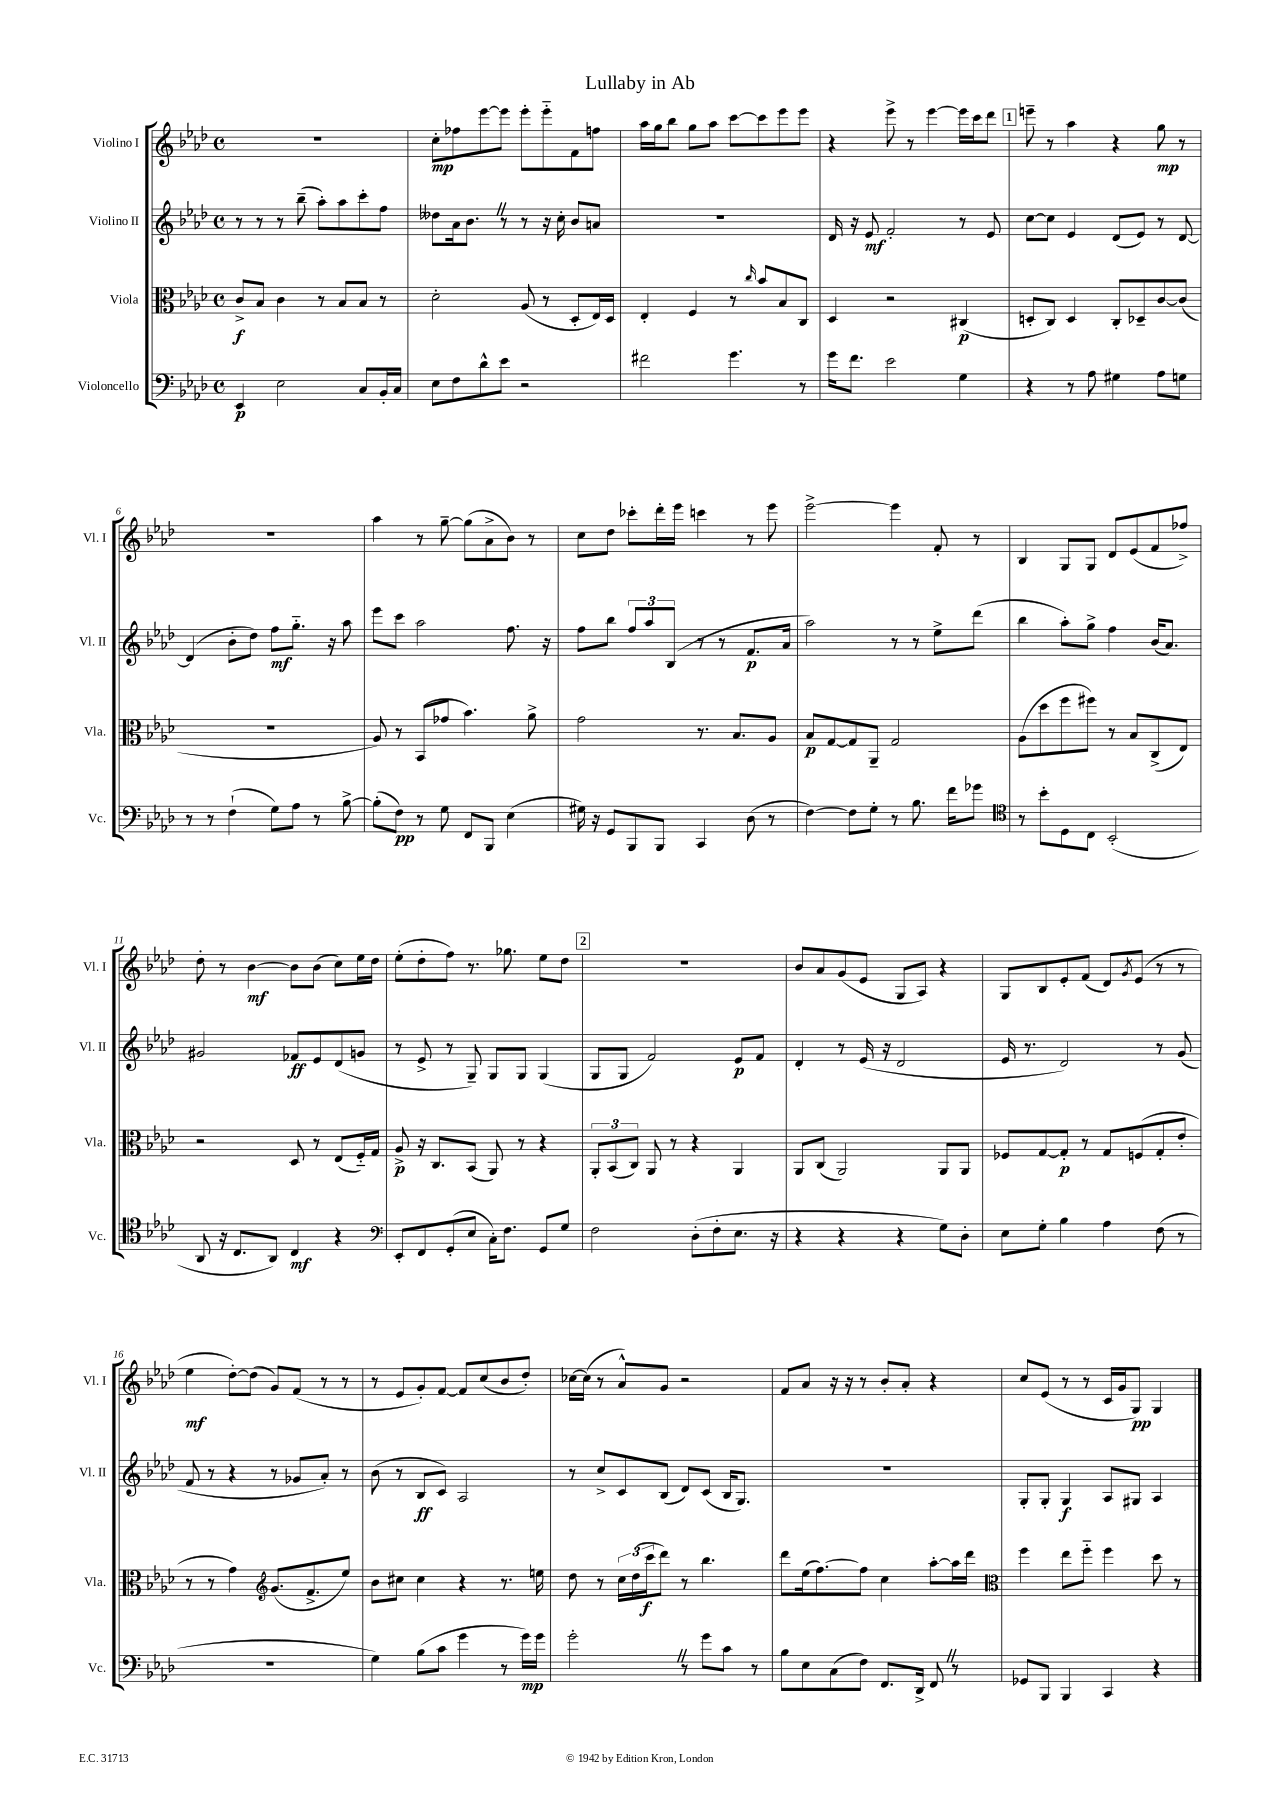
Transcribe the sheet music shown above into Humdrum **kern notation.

**kern	**dynam	**kern	**dynam	**kern	**dynam	**kern	**dynam
*part4	*part4	*part3	*part3	*part2	*part2	*part1	*part1
*staff4	*staff4	*staff3	*staff3	*staff2	*staff2	*staff1	*staff1
*I"Violoncello	*	*I"Viola	*	*I"Violino II	*	*I"Violino I	*
*I'Vc.	*	*I'Vla.	*	*I'Vl. II	*	*I'Vl. I	*
*clefF4	*	*clefC3	*	*clefG2	*	*clefG2	*
*k[b-e-a-d-]	*	*k[b-e-a-d-]	*	*k[b-e-a-d-]	*	*k[b-e-a-d-]	*
*M4/4	*	*M4/4	*	*M4/4	*	*M4/4	*
*met(c)	*	*met(c)	*	*met(c)	*	*met(c)	*
=1	=1	=1	=1	=1	=1	=1	=1
4EE-/	p	8c^/L	f	8r	.	1r	.
.	.	8B-/J	.	8r	.	.	.
2E-\	.	4c\	.	8r	.	.	.
.	.	.	.	(8bb-~\	.	.	.
.	.	8r	.	8aa-'\L)	.	.	.
.	.	8B-/L	.	8aa-\	.	.	.
8C/L	.	8B-/J	.	8ccc'\	.	.	.
16BB-'/L	.	8r	.	8ff\J	.	.	.
16C/JJ	.	.	.	.	.	.	.
=2	=2	=2	=2	=2	=2	=2	=2
8E-\L	.	2d-'\	.	8dd--X\L	.	8cc'\L	mp
8F\	.	.	.	16a-\k	.	8ff-X\	.
.	.	.	.	8.b-Z\J	.	.	.
8d-^^\	.	.	.	.	.	[8eee-\	.
8e-\J	.	.	.	8r	.	8eee-\J]	.
2r	.	(8A-/	.	8r	.	8eee-'\L	.
.	.	8r	.	16r	.	8eee-\	.
.	.	.	.	16cc'\	.	.	.
.	.	8D-'/L	.	8b-/L	.	8f\	.
.	.	16E-/L)	.	8an/J	.	8ffn\J	.
.	.	16D-/JJ	.	.	.	.	.
=3	=3	=3	=3	=3	=3	=3	=3
2f#X\	.	4E-'/	.	1r	.	16aa-\LL	.
.	.	.	.	.	.	16gg\J	.
.	.	.	.	.	.	8bb-\J	.
.	.	4F/	.	.	.	8gg\L	.
.	.	.	.	.	.	8aa-\J	.
4.g\	.	8r	.	.	.	[8ccc\L	.
.	.	16qqcc/	.	.	.	.	.
.	.	8b-/L	.	.	.	8ccc\]	.
.	.	8B-/	.	.	.	8eee-\	.
8r	.	8C/J	.	.	.	8eee-\J	.
=4	=4	=4	=4	=4	=4	=4	=4
16g\KL	.	4D-/	.	16d-/	.	4r	.
8.f\J	.	.	.	16r	.	.	.
.	.	.	.	8e-/	mf	.	.
2e-\	.	2r	.	2f'/	.	8eee-^\	.
.	.	.	.	.	.	8r	.
.	.	.	.	.	.	[4eee-\	.
4G\	.	(4C#X/	p	8r	.	16eee-\LL]	.
.	.	.	.	.	.	16ccc\J	.
.	.	.	.	8e-/	.	8ddd-\J	.
!!LO:REH:place=s1:t=1
=5	=5	=5	=5	=5	=5	=5	=5
4r	.	8Dn'/L	.	[8cc\L	.	8eeen~\	.
.	.	8C/J)	.	8cc\J]	.	8r	.
8r	.	4D/	.	4e-/	.	4aa-\	.
8A-\	.	.	.	.	.	.	.
4G#X\	.	8C'/L	.	(8d-/L	.	4r	.
.	.	8D-X~/	.	8e-/J)	.	.	.
8A-\L	.	[8c/	.	8r	.	8gg\	mp
8Gn\J	.	(8c/J]	.	[8d-/	.	8r	.
!!LO:LB:g=z
=6	=6	=6	=6	=6	=6	=6	=6
8r	.	1r	.	(4d-/]	.	1r	.
8r	.	.	.	.	.	.	.
(4F`\	.	.	.	8b-'\L	.	.	.
.	.	.	.	8dd-\J)	.	.	.
8G\L)	.	.	.	8ff\L	mf	.	.
8A-\J	.	.	.	8.gg\J	.	.	.
8r	.	.	.	.	.	.	.
.	.	.	.	16r	.	.	.
[8B-^\	.	.	.	8aa-\	.	.	.
=7	=7	=7	=7	=7	=7	=7	=7
(8B-'\L]	.	8A-/)	.	8eee-\L	.	4aa-\	.
8F\J)	pp	8r	.	8ccc\J	.	.	.
8r	.	(8BB-/L	.	2aa-\	.	8r	.
8G\	.	8g-X/J	.	.	.	[8gg~\	.
8FF/L	.	4.b-\)	.	.	.	(8gg\L]	.
8BBB-/J	.	.	.	.	.	8a-^\	.
(4E-\	.	.	.	8.ff\	.	8b-\J)	.
.	.	8a-^\	.	.	.	8r	.
.	.	.	.	16r	.	.	.
=8	=8	=8	=8	=8	=8	=8	=8
16G#X\)	.	2g\	.	8ff\L	.	8cc\L	.
16r	.	.	.	.	.	.	.
8GG/L	.	.	.	8bb-\J	.	8dd-\J	.
8BBB-/	.	.	.	12ff/L	.	8ccc-X'\L	.
.	.	.	.	12aa-/	.	.	.
8BBB-/J	.	.	.	.	.	16ddd-'\L	.
.	.	.	.	(12B-/J	.	.	.
.	.	.	.	.	.	16eee-\JJ	.
4CC/	.	8.r	.	8r	.	4cccn\	.
.	.	.	.	8r	.	.	.
.	.	8.B-/L	.	.	.	.	.
(8D-\	.	.	.	8.f/L	p	8r	.
8r	.	8A-/J	.	.	.	8eee-\	.
.	.	.	.	16a-/Jk	.	.	.
=9	=9	=9	=9	=9	=9	=9	=9
[4F\)	.	8B-/L	p	2aa-\)	.	[2eee-^\	.
.	.	[8G/	.	.	.	.	.
8F\L]	.	8G/]	.	.	.	.	.
8G'\J	.	8AA-~/J	.	.	.	.	.
8r	.	2G/	.	8r	.	4eee-\]	.
8.B-\	.	.	.	8r	.	.	.
.	.	.	.	8ee-^\L	.	8f'/	.
16f\KL	.	.	.	.	.	.	.
8g-X\J	.	.	.	(8ddd-\J	.	8r	.
=10	=10	=10	=10	=10	=10	=10	=10
*clefC4	*	*	*	*	*	*	*
8r	.	(8A-\L	.	4bb-\	.	4B-/	.
8b-'\L	.	8dd-\	.	.	.	.	.
8D-\	.	8ff\	.	8aa-'\L)	.	8G/L	.
8C\J	.	8ff#X\J)	.	8gg^\J	.	8G/J	.
(2BB-'/	.	8r	.	4ff\	.	8d-/L	.
.	.	8B-/L	.	.	.	(8e-/	.
.	.	(8C^/	.	(16b-/KL	.	8f/	.
.	.	.	.	8.a-/J)	.	.	.
.	.	8E-/J)	.	.	.	8ff-X^/J)	.
!!LO:LB:g=z
=11	=11	=11	=11	=11	=11	=11	=11
8AA-/	.	2r	.	2g#X/	.	8dd-'\	.
16r	.	.	.	.	.	8r	.
8.C/L	.	.	.	.	.	.	.
.	.	.	.	.	.	[4b-\	mf
8AA-/J)	.	.	.	.	.	.	.
4C/	mf	8D-/	.	8f-X/L	ff	8b-\L]	.
.	.	8r	.	8e-/	.	(8b-\J	.
4r	.	(8E-/L	.	(8d-/	.	8cc\L)	.
.	.	16F/L)	.	8gn/J	.	16ee-\L	.
.	.	16G/JJ	.	.	.	16dd-\JJ	.
=12	=12	=12	=12	=12	=12	=12	=12
*clefF4	*	*	*	*	*	*	*
8EE-'/L	.	8A-^/	p	8r	.	(8ee-'\L	.
8FF/	.	16r	.	8e-^/	.	8dd-'\	.
.	.	8.C/L	.	.	.	.	.
(8GG'/	.	.	.	8r	.	8ff\J)	.
8E-/J	.	(8BB-/J	.	8G~/)	.	8.r	.
16C'\KL)	.	8AA-/)	.	8G/L	.	.	.
8.F\J	.	.	.	.	.	8.gg-X\	.
.	.	8r	.	8G/J	.	.	.
8GG/L	.	4r	.	(4G/	.	8ee-\L	.
8G/J	.	.	.	.	.	8dd-\J	.
!!LO:REH:place=s1:t=2
=13	=13	=13	=13	=13	=13	=13	=13
2F\	.	12AA-'/L	.	8G/L	.	1r	.
.	.	(12BB-/	.	.	.	.	.
.	.	.	.	8G/J	.	.	.
.	.	12C/J)	.	.	.	.	.
.	.	8AA-/	.	2f/)	.	.	.
.	.	8r	.	.	.	.	.
(8D-'\L	.	4r	.	.	.	.	.
8F'\	.	.	.	.	.	.	.
8.E-\J	.	4AA-/	.	8e-/L	p	.	.
.	.	.	.	8f/J	.	.	.
16r	.	.	.	.	.	.	.
=14	=14	=14	=14	=14	=14	=14	=14
4r	.	8AA-/L	.	4d-'/	.	8b-/L	.
.	.	(8C/J	.	.	.	8a-/	.
4r	.	2AA-/)	.	8r	.	(8g/	.
.	.	.	.	(16e-/	.	8e-/J	.
.	.	.	.	16r	.	.	.
4r	.	.	.	2d-/	.	8G/L	.
.	.	.	.	.	.	8A-/J)	.
8G\L)	.	8AA-/L	.	.	.	4r	.
8D-'\J	.	8AA-/J	.	.	.	.	.
=15	=15	=15	=15	=15	=15	=15	=15
8E-\L	.	8F-X/L	.	16e-/	.	8G/L	.
.	.	.	.	8.r	.	.	.
8G'\J	.	[8G/	.	.	.	8B-/	.
4B-\	.	8G'/J]	p	2d-/)	.	8e-'/	.
.	.	8r	.	.	.	(8f/J	.
4A-\	.	8G/L	.	.	.	8d-/L)	.
.	.	.	.	.	.	8qg/	.
.	.	(8Fn/	.	.	.	(8e-/J	.
(8F\	.	8G'/	.	8r	.	8r	.
8r	.	8e-'/J	.	(8g/	.	8r	.
!!LO:LB:g=z
=16	=16	=16	=16	=16	=16	=16	=16
1r	.	8r	.	8f/	.	4ee-\	mf
.	.	8r	.	8r	.	.	.
.	.	4g\)	.	4r	.	[8dd-'\L)	.
.	.	.	.	.	.	(8dd-\J]	.
*	*	*clefG2	*	*	*	*	*
.	.	(8.g/L	.	8r	.	8g/L)	.
.	.	.	.	8g-X/L	.	(8f/J	.
.	.	8.f^/	.	.	.	.	.
.	.	.	.	8a-'/J)	.	8r	.
.	.	8ee-/J)	.	8r	.	8r	.
=17	=17	=17	=17	=17	=17	=17	=17
4G\)	.	8b-\L	.	(8b-\	.	8r	.
.	.	8cc#X\J	.	8r	.	8e-/L	.
(8B-\L	.	4cc#\	.	8B-/L	ff	8g'/)	.
8c\J	.	.	.	8c/J)	.	[8f/J	.
4g\	.	4r	.	2A-/	.	8f/L]	.
.	.	.	.	.	.	(8cc/	.
8r	.	8.r	.	.	.	8b-/	.
16g\LL)	mp	.	.	.	.	8dd-'/J)	.
16g\JJ	.	16een\	.	.	.	.	.
=18	=18	=18	=18	=18	=18	=18	=18
2g'Z\	.	8dd-\	.	8r	.	[16cc-X\LL	.
.	.	.	.	.	.	(16cc-\JJ]	.
.	.	8r	.	8cc^/L	.	8r	.
.	.	24cc\LL	.	8c/	.	8a-^^/L)	.
.	.	(24dd-\	.	.	.	.	.
.	.	24ccc\J	f	.	.	.	.
.	.	8ddd-\J)	.	(8B-/J	.	8g/J	.
8r	.	8r	.	8d-/L)	.	2r	.
8g\L	.	4.bb-\	.	(8c/J	.	.	.
8c\J	.	.	.	16B-/KL	.	.	.
.	.	.	.	8.G/J)	.	.	.
8r	.	.	.	.	.	.	.
=19	=19	=19	=19	=19	=19	=19	=19
8B-\L	.	8ddd-\L	.	1r	.	8f/L	.
8E-\	.	(16ee-\k	.	.	.	8a-/J	.
.	.	[8.ff\)	.	.	.	.	.
(8C\	.	.	.	.	.	16r	.
.	.	.	.	.	.	16r	.
8F\J)	.	8ff\J]	.	.	.	8r	.
8.FF/L	.	4cc\	.	.	.	8b-'/L	.
.	.	.	.	.	.	8a-'/J	.
16DD-^/Jk	.	.	.	.	.	.	.
8FFZ/	.	[8aa-'\L	.	.	.	4r	.
8r	.	16aa-\L]	.	.	.	.	.
.	.	16ddd-\JJ	.	.	.	.	.
=20	=20	=20	=20	=20	=20	=20	=20
*	*	*clefC3	*	*	*	*	*
8GG-X/L	.	4ff\	.	8G'/L	.	8cc/L	.
8BBB-/J	.	.	.	8G'/J	.	(8e-/J	.
4BBB-/	.	8ee-\L	.	4G/	f	8r	.
.	.	8ff\J	.	.	.	8r	.
4CC/	.	4ff\	.	8A-/L	.	16c/LL	.
.	.	.	.	.	.	16g/J	.
.	.	.	.	8G#X/J	.	8G/J)	pp
4r	.	8dd-\	.	4A-/	.	4G/	.
.	.	8r	.	.	.	.	.
==	==	==	==	==	==	==	==
*-	*-	*-	*-	*-	*-	*-	*-
